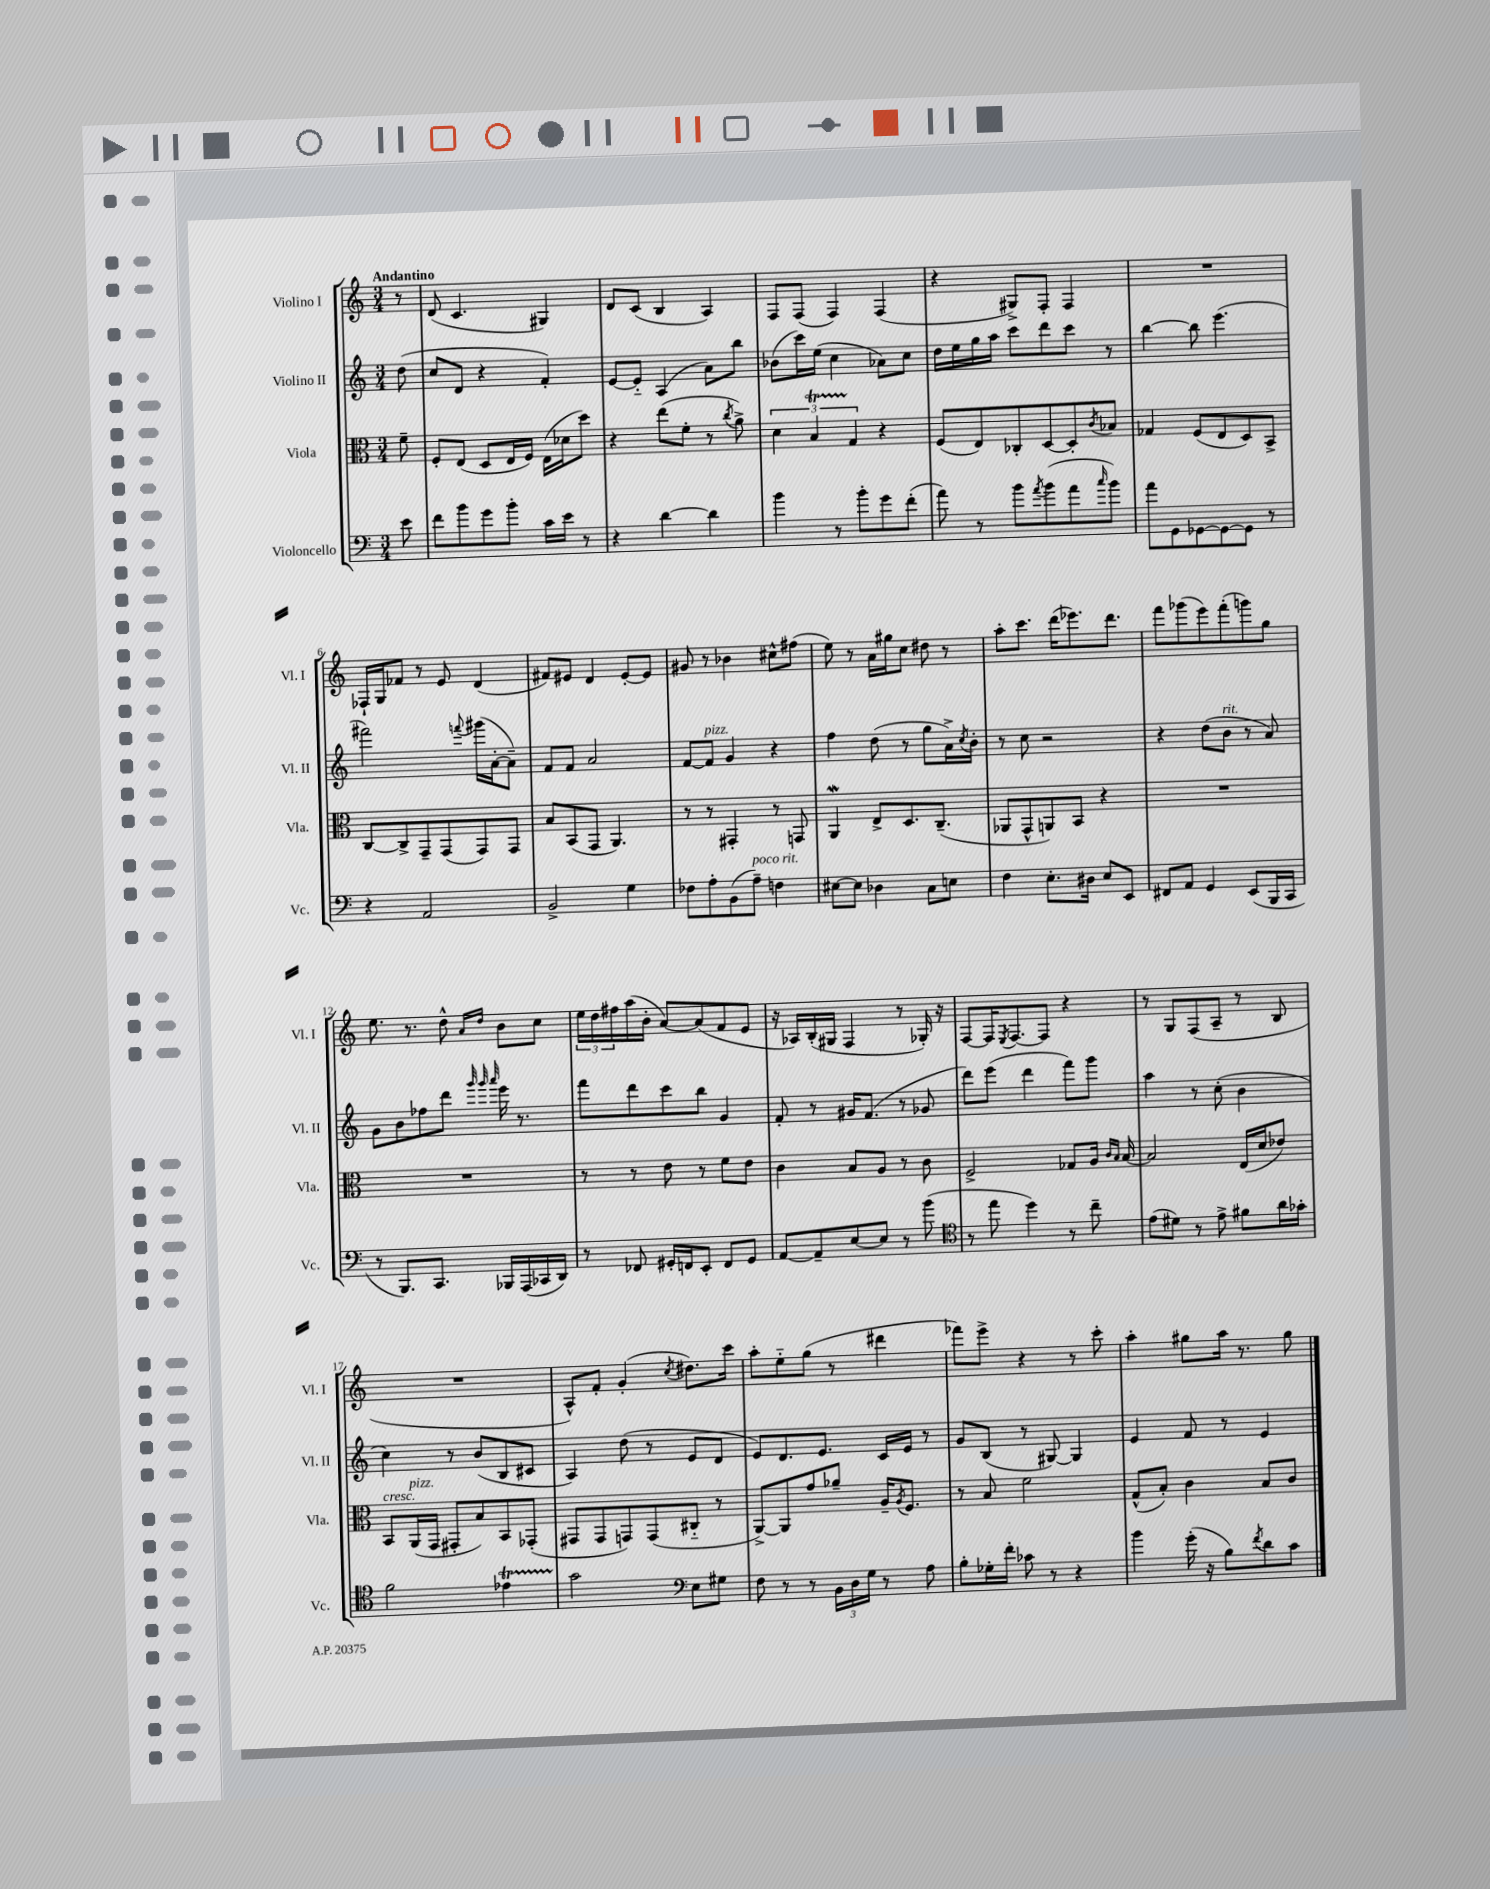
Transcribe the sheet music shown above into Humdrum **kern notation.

**kern	**kern	**kern	**kern
*staff4	*staff3	*staff2	*staff1
*clefF4	*clefC3	*clefG2	*clefG2
*k[]	*k[]	*k[]	*k[]
*M3/4	*M3/4	*M3/4	*M3/4
8e\	8f~\	(8dd\	8r
=	=	=	=
8f\L	8F'/L	8cc/L	(8d/
8b\	(8E/J	8d/J	4.c/
8g\	8D/L	4r	.
8b'\J	16E/L	.	.
.	16F/JJ)	.	.
16c\LL	(16E\LL	4f'/)	4G#/)
16e\JJ	16d-\J	.	.
8r	8dd\J)	.	.
=	=	=	=
4r	4r	[8e/L	8d/L
.	.	8e'~/]J	(8c/J
[4d\	(8ee\L	(4A/	4B/
.	8f'\J	.	.
4d\]	8r	8a\L)	4A/)
.	8qcc/	.	.
.	8a^\)	8bb\J	.
=	=	=	=
4b\	6d\	(8b-\L	8F/L
.	.	16ccc\L)	(8F/J
.	6B/	.	.
.	.	(16ee\JJ	.
8r	.	4cc\	4F/)
.	6G/	.	.
8b'\L	.	.	.
8g\	4r	8a-\L)	(4F/
(8f'\J	.	8cc\J	.
=	=	=	=
8a\)	(8F/L	16dd\LL	4r
.	.	16ee\	.
8r	8E/)	16gg\	.
.	.	16aa\JJ	.
8b\L	8C-'/	8ccc\L	8G#^/L)
8qa/	.	.	.
(8b\	[8D/	8ddd\	8F'/J
8a\	8D'/]	8ccc\J	4F/
16qqcc/	8qc/	.	.
8b\J)	8B-/J	8r	.
=	=	=	=
8a\L	4G-/	[4bb\	2.r
8GG\	.	.	.
[8GG-\	(8F/L	8bb\]	.
8GG-\_	8E/	(4.eee\	.
8GG-\]J	8D/)	.	.
8r	8BB^/J	.	.
=	=	=	=
4r	[8C/L	2fff#\)	16F-`/LL
.	.	.	16G/J
.	8C^/]	.	8f-/J
2AA/	8GG~/	.	8r
.	(8GG/	.	8e/
.	.	8qqfff/	.
.	8GG/)	(16ggg#\LL	(4d/
.	.	[16a'\J	.
.	8GG/J	8a~\]J)	.
=	=	=	=
2BB^/	8B/L	8f/L	8f#/L)
.	(8BB/	8f/J	8e#/J
.	8GG/J	2a/	4d/
.	4.AA/)	.	.
4G\	.	.	[8e#'/L
.	.	.	8e#/]J
=	=	=	=
8F-\L	8r	[8f/L	8g#/
8A'\	8r	8f/]J	8r
(8BB\	4GG#'/	4g/	4b-\
8A~\J)	.	.	.
4F\	8r	4r	8cc#^^\L
.	8GG/	.	(8ff#\J
=	=	=	=
[8E#\L	4AA/	4ff\	8ee\)
8E#\]J	.	.	8r
4D-\	8E^/L	(8dd\	16a\LL
.	.	.	16gg#\J
.	8.D/	8r	8cc\J
8C\L	.	8gg\L	8dd#\
.	(8.C~/J	.	.
8E\J	.	16a^\L)	8r
.	.	8qcc/	.
.	.	16b'\JJ	.
=	=	=	=
4F\	8AA-/L	8r	8aa'\L
.	8GG^^/	8cc\	8.ccc\J
8.E'\L	8AA/)	2r	.
.	.	.	(16ddd\LK
.	8BB/J	.	8.eee-\)
16D#\Jk	.	.	.
8E/L	4r	.	.
.	.	.	8.ddd\J
8EE/J	.	.	.
=	=	=	=
8FF#/L	2.r	4r	8fff\L
8AA/J	.	.	(8ggg-\
4GG/	.	(8dd\L	8eee\)
.	.	8b\J	(8fff'\
(8EE/L	.	8r	8ggg\)
16BBB/L	.	8a/)	8gg\J
16CC/JJ	.	.	.
=	=	=	=
8r	2.r	8g\L	8.ee\
8.BBB/L)	.	8b\	.
.	.	.	8.r
.	.	8ff-\	.
8.CC/J	.	.	.
.	.	8ddd\J	8dd^^\
.	.	32qqggg/	.
.	.	32qqggg/	16qqa/LL
.	.	32qqaaa/	16qqdd/JJ
16BBB-/LL	.	16eee\	8b\L
(16AAA/	.	8.r	.
16CC-/	.	.	8cc\J
16DD/JJ)	.	.	.
=	=	=	=
8r	8r	8fff\L	24ee\LL
.	.	.	24dd\
.	.	.	24ff#\
8FF-/	8r	8ddd\	(16aa\
.	.	.	16b'\JJ
16GG#'/LL	8e\	8ccc\	[8a/L)
16FF/J	.	.	.
8EE'/J	8r	8bb\J	(8a/]
8FF/L	8f\L	4g/	8f/
8GG#/J	8e\J	.	8e/J
=	=	=	=
[8AA/L	4c\	8f'/	16r
.	.	.	16A-/LL)
8AA~/]	.	8r	(16B'/
.	.	.	16G#/JJ
[8E/	8B/L	16g#/LK	4F/
.	.	(8.f/J	.
8E/]J	8A/J	.	.
8r	8r	8r	8r
(8b\	8c\	8g-/	16G-'/)
.	.	.	16r
=	=	=	=
*clefC4	*	*	*
8r	2F^/	8ddd\L)	[8F/L
8ee\	.	(8eee\J	16F/]K
.	.	.	8qE/
.	.	.	[8.F/
4dd\)	.	4ddd\	.
.	.	.	8F/]J
8r	8G-/L	8fff\L)	4r
8cc~\	16A/Jk	8ggg\J	.
.	16qqc/LL	.	.
.	16qqB/JJ	.	.
.	[16B/	.	.
=	=	=	=
(8e\L	2B/]	4aa\	8r
8d#\J)	.	.	8G/L
8r	.	8r	(8F/
8e^\	.	(8cc'\	8A~/J
8f#\L	(16E/LL	4b\	8r
.	16d/J	.	.
16a\L	8e-/J)	.	8B/
16g-'\JJ	.	.	.
=	=	=	=
2f\	8BB/L	4cc\)	2.r
.	(16AA/L	.	.
.	16GG/JJ	.	.
.	8GG#'/L	8r	.
.	8B/)	(8b/L	.
4e-\	8BB/	8B/	.
.	(8GG-'/J	8c#/J	.
=	=	=	=
2g\	8GG#/L	4A/)	8A^^/L)
.	8GG#/	.	8f'/J
.	8GG/)	(8dd\	(4g'/
.	(8GG/	8r	.
*clefF4	*	*	*
.	.	.	8qcc/
8E\L	8C#'~/J	8e/L	8.dd#\L)
8G#\J	8r	8d/J	.
.	.	.	16ccc\Jk
=	=	=	=
8F\	[8AA^/L)	8e/L)	8aa'\L
8r	8AA/]	8.d/	8ee'~\
8r	8g/	.	(8gg\J
.	.	8.e/J	.
24BB\LL	8a-~/J	.	8r
24D\	.	.	.
24G\JJ	.	.	.
8r	16A~/LK	16c/LL	4ddd#\
.	8qA/	.	.
.	8.F/J	16e/JJ	.
8A\	.	8r	.
=	=	=	=
8B'\L	8r	8g/L	8fff-\L)
16G-'\L	8B/	(8B/J	8eee^\J
16f'\JJ	.	.	.
8c-\	2f\	8r	4r
8r	.	[8G#/)	.
4r	.	4G#/]	8r
.	.	.	8ccc'\
=	=	=	=
4b\	(8G^^/L	4e/	4aa'\
.	8B'/J)	.	.
(16g'\	4c\	8f/	8gg#\L
16r	.	.	.
8B\L)	.	8r	16aa\Jk
.	.	.	8.r
8qf/	.	.	.
8d\	8B/L	4e/	.
8c\J	8c/J	.	8gg#\
==	==	==	==
*-	*-	*-	*-
